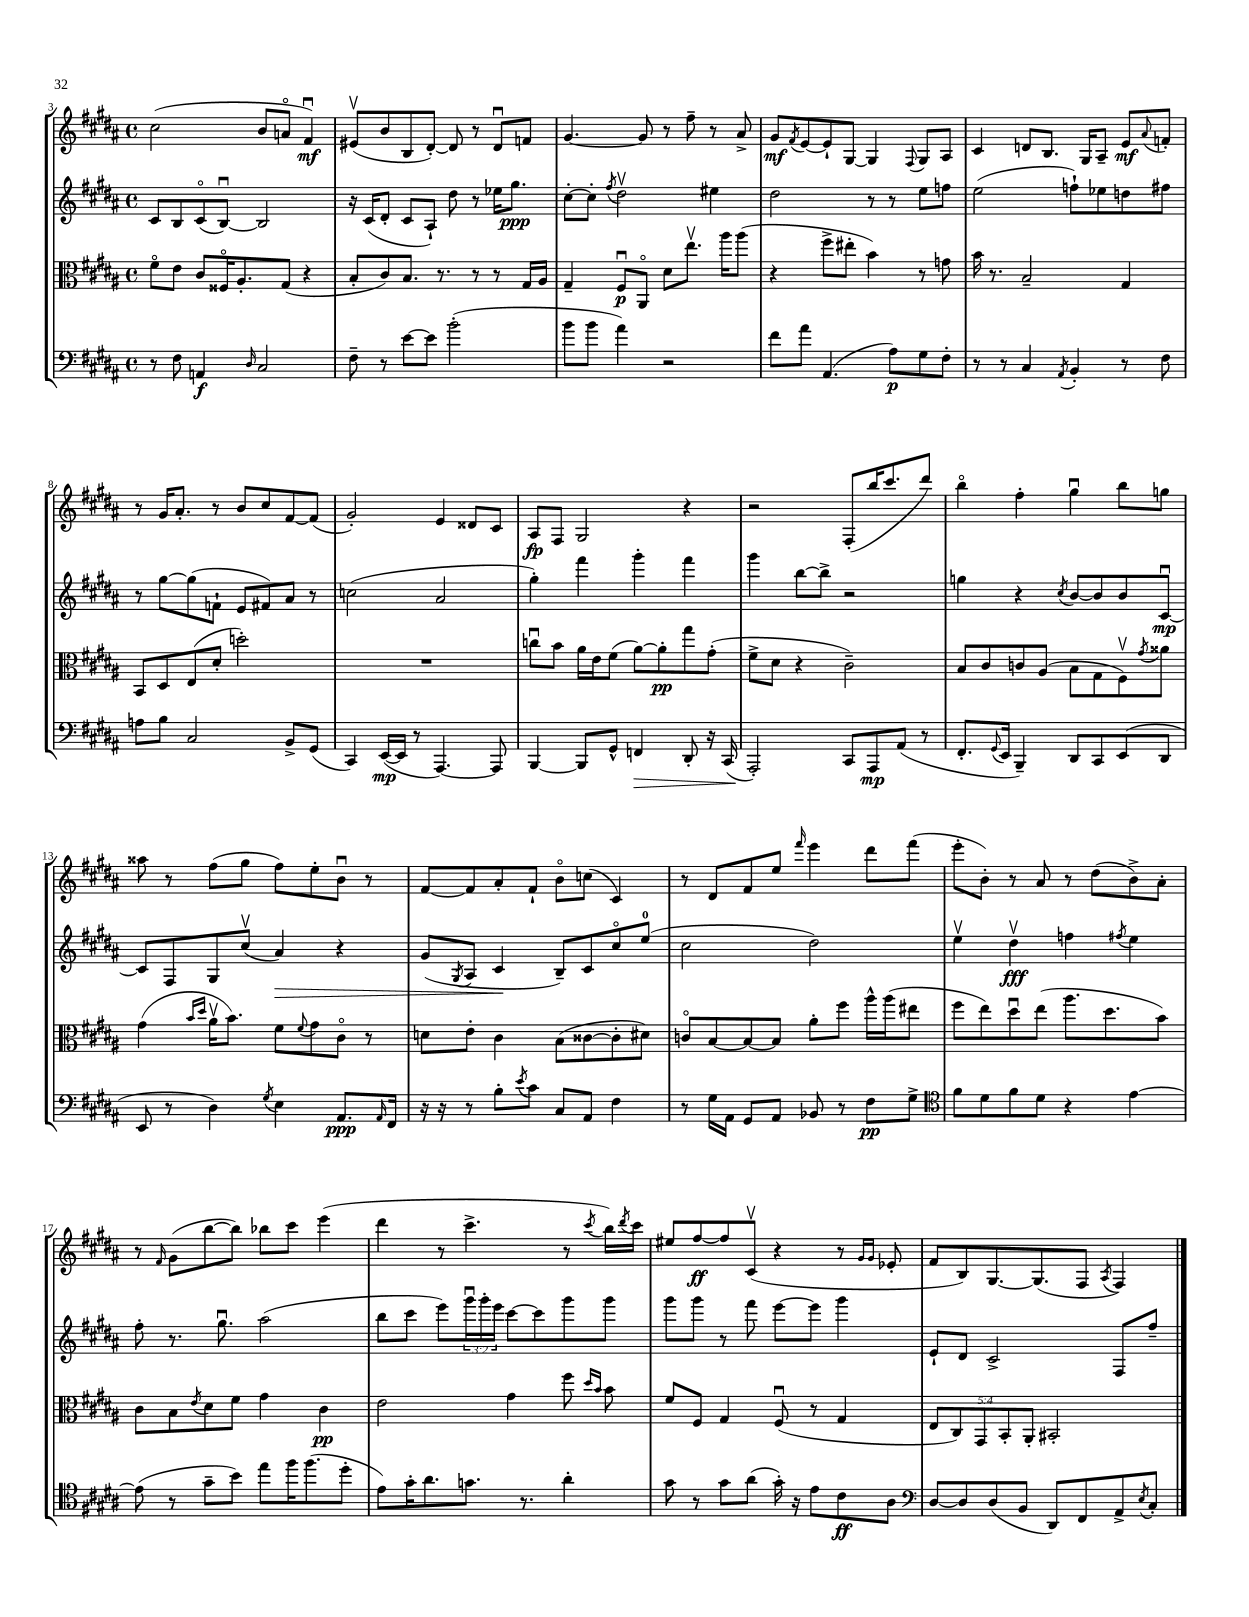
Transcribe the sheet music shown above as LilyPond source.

<<
\new StaffGroup <<
\new Staff = "s0" {
    \clef treble \key b \major \defaultTimeSignature \time 4/4
    cis''2( b'8 a'8\flageolet fis'4\downbow\mf) |
    eis'8\upbow( b'8 b8 dis'8~-.) dis'8 r8 dis'8\downbow f'8 |
    gis'4.~ gis'8 r8 fis''8-- r8 ais'8-> |
    gis'8\mf \acciaccatura { fis'8 } e'8~ e'8-! gis8~ gis4 \appoggiatura { fis8 } gis8 ais8 |
    cis'4 d'8 b8. gis16 ais8-- e'8\mf \appoggiatura { ais'8 } f'8-. |
    r8 gis'16 ais'8.-. r8 b'8 cis''8 fis'8~ fis'8( |
    gis'2-.) e'4 disis'8 cis'8 |
    ais8\fp fis8 gis2 r4 |
    r2 fis8-.( b''16 cis'''8. dis'''8) |
    b''4\flageolet fis''4-. gis''4\downbow b''8 g''8 |
    aisis''8 r8 fis''8( gis''8 fis''8) e''8-. b'8\downbow r8 |
    fis'8~ fis'8 ais'8-. fis'8-! b'8\flageolet c''8( cis'4) |
    r8 dis'8 fis'8 e''8 \grace { fis'''16 } e'''4 dis'''8 fis'''8( |
    e'''8-. b'8-.) r8 ais'8 r8 dis''8( b'8->) ais'8-. |
    r8 \grace { fis'16 } gis'8( b''8~ b''8) bes''8 cis'''8 e'''4( |
    dis'''4 r8 cis'''4.-> r8 \acciaccatura { cis'''8 } b''16) \acciaccatura { dis'''8 } cis'''16 |
    eis''8 fis''8~\ff fis''8 cis'8\upbow( r4 r8 \grace { gis'16 gis'16 } ees'8-. |
    fis'8 b8) gis8.~ gis8.( fis8 \acciaccatura { ais8 } fis4) \bar "|." |
}
\new Staff = "s1" {
    \clef treble \key b \major \defaultTimeSignature \time 4/4 \override Staff.TupletNumber.text = #tuplet-number::calc-fraction-text
    cis'8 b8 cis'8\flageolet( b8~\downbow) b2 |
    r16 cis'16( dis'8-. cis'8 ais8-!) dis''8 r8 ees''16 gis''8.\ppp |
    cis''8~-. cis''8-. \acciaccatura { fis''8 } dis''2\upbow eis''4 |
    dis''2 r8 r8 e''8 f''8 |
    e''2( f''8-!) ees''8 d''8 fis''8 |
    r8 gis''8~ gis''8( f'8-! e'8 fis'8) ais'8 r8 |
    c''2( ais'2 |
    gis''4-.) fis'''4 gis'''4-. fis'''4 |
    gis'''4 b''8~ b''8-> r2 |
    g''4 r4 \acciaccatura { cis''8 } b'8~ b'8 b'8 cis'8~\downbow\mp |
    cis'8 fis8 gis8 cis''8\upbow( ais'4\>) r4 |
    gis'8( \acciaccatura { gis8 } ais8 cis'4\! b8--) cis'8 cis''8\flageolet e''8-0( |
    cis''2 dis''2) |
    e''4\upbow dis''4\upbow\fff f''4 \acciaccatura { fis''8 } e''4 |
    fis''8-. r8. gis''8.\downbow ais''2( |
    b''8 cis'''8 e'''8) \tuplet 3/2 { gis'''16\downbow gis'''16-. e'''16 } cis'''8~ cis'''8 gis'''8 gis'''8 |
    gis'''8 gis'''8 r8 fis'''8 e'''8~ e'''8 gis'''4 |
    e'8-! dis'8 cis'2-> fis8 fis''8-- \bar "|." |
}
\new Staff = "s2" {
    \clef alto \key b \major \defaultTimeSignature \time 4/4 \override Staff.TupletNumber.text = #tuplet-number::calc-fraction-text
    fis'8\flageolet e'8 cis'8 fisis16\flageolet ais8.-. gis8( r4 |
    b8-. cis'8) b8. r8. r8 r8 gis16 ais16 |
    gis4-- fis8\downbow\p ais,8\flageolet dis'8 e''8.\upbow ais''16 ais''8( |
    r4 fis''8-> eis''8-. b'4) r8 g'8 |
    b'16 r8. b2-- gis4 |
    b,8 dis8 e8( dis'8-. d''2-.) |
    R1 |
    c''8\downbow b'8 ais'16 e'16 fis'8( ais'8~) ais'8-.\pp gis''8 gis'8-.( |
    fis'8-> dis'8 r4 cis'2--) |
    b8 cis'8 c'8 ais8( b8 gis8 fis8\upbow) \acciaccatura { gis'8 } aisis'8 |
    gis'4( \grace { b'16 dis''16 } ais'16\upbow b'8.) fis'8 \appoggiatura { fis'8 } gis'8 cis'8\flageolet r8 |
    d'8 e'8-. cis'4 b8( cisis'8~ cisis'8-. dis'8) |
    c'8\flageolet b8~ b8~ b8 ais'8-. fis''8 ais''16-^ ais''16( eis''8 |
    fis''8 e''8) dis''8\downbow e''8( ais''8. dis''8. b'8) |
    cis'8 b8 \acciaccatura { e'8 } dis'8 fis'8 gis'4 cis'4\pp |
    e'2 gis'4 fis''8 \grace { dis''16 b'16 } b'8 |
    fis'8 fis8 gis4 fis8\downbow( r8 gis4 |
    \tuplet 5/4 { e8 cis8) gis,8 b,8-. ais,8-. } bis,2-. \bar "|." |
}
\new Staff = "s3" {
    \clef bass \key b \major \defaultTimeSignature \time 4/4
    r8 fis8 a,4\f \grace { dis16 } cis2 |
    fis8-- r8 e'8~ e'8 b'2-.( |
    b'8 b'8 ais'4) r2 |
    fis'8 ais'8 ais,4.( ais8\p) gis8 fis8-. |
    r8 r8 cis4 \acciaccatura { ais,8 } b,4-. r8 fis8 |
    a8 b8 cis2 b,8-> gis,8( |
    cis,4) e,16~\mp( e,16 r8 ais,,4.~) ais,,8 |
    b,,4~ b,,8 gis,8-^ f,4\> dis,8-. r16 cis,16( |
    ais,,2-.\!) cis,8 ais,,8\mp ais,8( r8 |
    fis,8.-. \appoggiatura { gis,8 } e,16 b,,4--) dis,8 cis,8 e,8( dis,8 |
    e,8 r8 dis4) \acciaccatura { gis8 } e4 ais,8.\ppp \grace { ais,16 } fis,16 |
    r16 r16 r8 b8-. \acciaccatura { e'8 } cis'8 cis8 ais,8 fis4 |
    r8 gis16 ais,16 gis,8 ais,8 bes,8 r8 fis8\pp gis8-> |
    \clef tenor fis'8 dis'8 fis'8 dis'8 r4 e'4~ |
    e'8( r8 gis'8-- b'8) e''8 fis''16 fis''8.( dis''8-. |
    e'8) gis'16-. ais'8. g'8. r8. ais'4-. |
    gis'8 r8 gis'8 ais'8( gis'16-.) r16 e'8 cis'8\ff ais8 |
    \clef bass dis8~ dis8 dis8( b,8 dis,8) fis,8 ais,8-> \acciaccatura { e8 } cis8-. \bar "|." |
}
>>
>>
\layout { \context { \Score currentBarNumber = #3 } }
